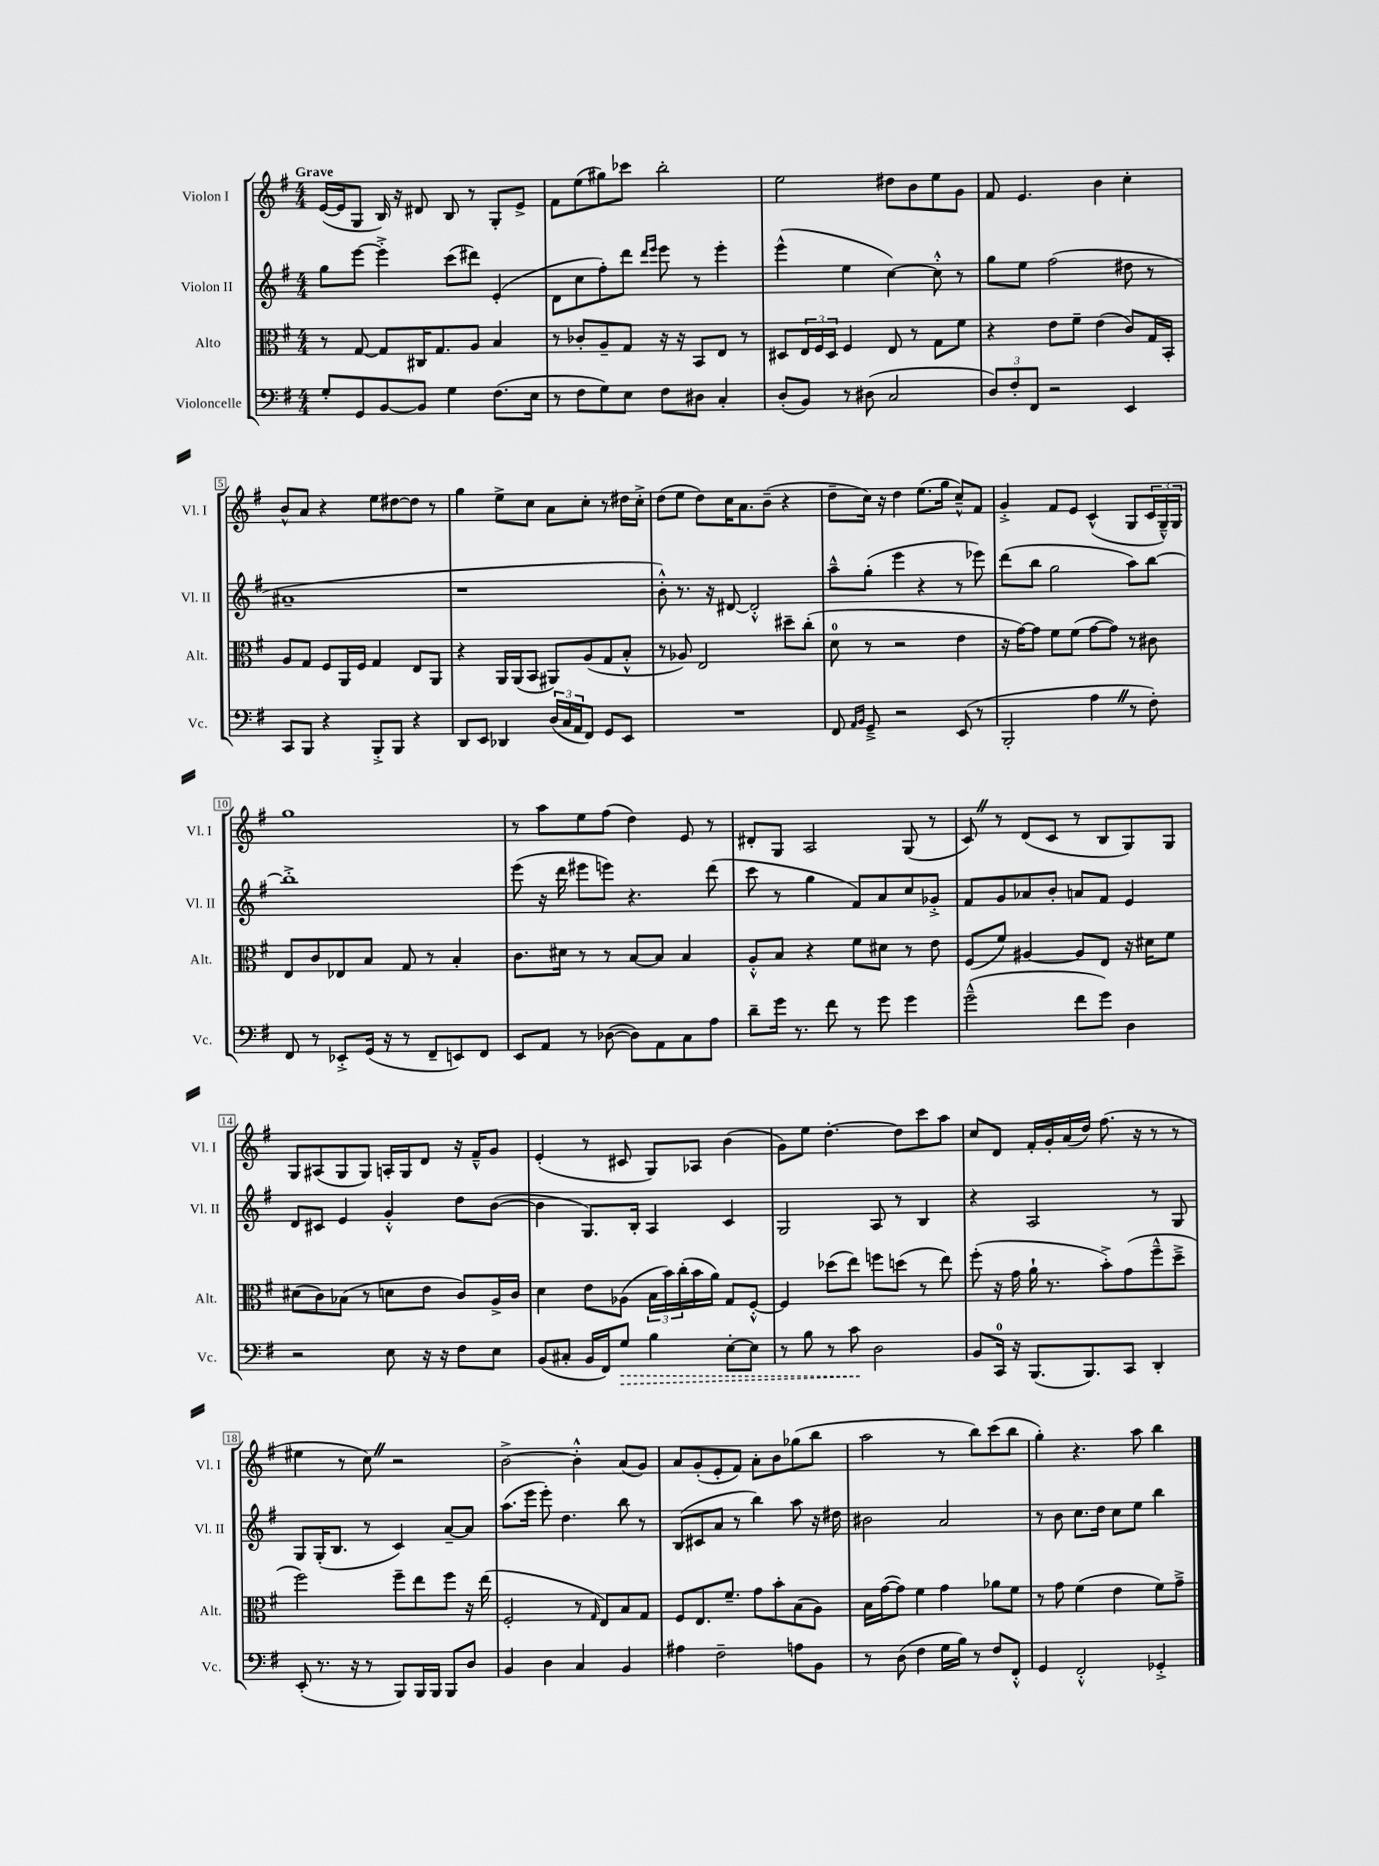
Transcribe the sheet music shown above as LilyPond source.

<<
\new StaffGroup <<
\new Staff = "s0" \with { instrumentName = "Violon I" shortInstrumentName = "Vl. I" } {
    \clef treble \key g \major \numericTimeSignature \time 4/4 \tempo "Grave"
    e'16~( e'16 g8 b16) r16 dis'8 b8 r8 g8-. e'8-> |
    fis'8 e''8( gis''8) ces'''8 b''2-. |
    e''2 dis''8 b'8 e''8 g'8 |
    fis'8 e'4. b'4 c''4-. |
    b'8-^ a'8 r4 e''8 dis''8~ dis''8 r8 |
    g''4 e''8-> c''8 a'8 c''8-. r8 dis''16 c''16-.-> |
    d''8( e''8 d''8) c''16 a'8. b'8--( r4 |
    d''8-- c''16) r16 d''4 e''8.( g''16 c''8---^) fis'8 |
    g'4-.-> fis'8 e'8 c'4-^( g8 \tuplet 3/2 { c'16 g16---^) g16 } |
    g''1 |
    r8 a''8 e''8 fis''8( d''4) e'8 r8 |
    dis'8-. g8 a2 g8( r8 |
    c'8) \once \override BreathingSign.text = \markup { \musicglyph "scripts.caesura.straight" } \breathe r8 d'8( c'8 r8 b8 g8) g8 |
    g8 ais8( g8 g8) a16-. g16 d'8 r16 fis'16---^ g'8 |
    e'4-.( r8 cis'8 g8) aes8 b'4( |
    g'8) e''8 d''4.~-. d''8 c'''8 a''8 |
    c''8 d'8 fis'16-. g'16-. a'16( d''16) fis''8.( r16 r8 r8 |
    eis''4 r8 c''8) \once \override BreathingSign.text = \markup { \musicglyph "scripts.caesura.straight" } \breathe r2 |
    b'2~-> b'4-.-^ a'8( g'8) |
    a'8 g'8-.( e'8-. fis'8) a'8-. b'8 ges''8( b''8 |
    a''2 r8 b''8) c'''8( b''8 |
    g''4-.) r4. a''8 b''4 \bar "|." |
}
\new Staff = "s1" \with { instrumentName = "Violon II" shortInstrumentName = "Vl. II" } {
    \clef treble \key g \major \numericTimeSignature \time 4/4
    g''8 e'''8~ e'''4-.-> c'''8( dis'''8) e'4-.( |
    d'8 c''8 fis''8-.) d'''8 \grace { d'''16 e'''16 } e'''8 r8 e'''4-. |
    e'''4-^( e''4 c''4~) c''8-.-^ r8 |
    g''8 e''8 fis''2( dis''8 r8 |
    ais'1-- |
    r1 |
    b'8-.-^) r8. r16 dis'8~ dis'2-.-^ |
    a''8---^ g''8-.( e'''4 r4 r8 ees'''8) |
    d'''8( b''8 g''2 a''8) b''8~ |
    b''1-.-> |
    e'''8( r16 d'''16 eis'''8 e'''8) r4. d'''8( |
    c'''8 r8 g''4 fis'8) a'8 c''8 ges'8-.-> |
    fis'8 g'8 aes'8 b'8-. a'8 fis'8 e'4 |
    d'8 cis'8 e'4 g'4-.-^ d''8 b'8~( |
    b'4 g8.) b16-. a4 c'4 |
    g2 a8 r8 b4 |
    r4 a2 r8 g8 |
    g8 g16-.( b8. r8 c'4) a'8~-- a'8 |
    a''8.( e'''16 e'''8-.) d''4. b''8 r8 |
    b8( cis'8 a'8 r8 b''4) a''8 r16 dis''16 |
    bis'2 a'2 |
    r8 b'8 c''8. d''16 c''8 e''8 b''4 \bar "|." |
}
\new Staff = "s2" \with { instrumentName = "Alto" shortInstrumentName = "Alt." } {
    \clef alto \key g \major \numericTimeSignature \time 4/4
    r8 g8~ g8 cis16 g8. a8 b4 |
    r8 ces'8-. a8-- g8 r16 r16 b,8 e8 r8 |
    dis8 \tuplet 3/2 { e16 fis16 dis16 } fis4 e8 r8 g8 fis'8 |
    r4 e'8 fis'8-- e'4( c'8) g16 b,16-. |
    a8 g8 fis8 a,16 fis16 g4 e8 a,8 |
    r4 a,16 a,16( b,8 ais,8) a8( g8 b8-.-^ |
    r8 aes8) e2 dis''8-- c''8-.( |
    d'8-0 r8 r2 e'4 |
    r16 g'16~) g'8 fis'8 fis'8( g'8~ g'8) r8 cis'8 |
    e8 c'8 ees8 b8 g8 r8 b4-. |
    c'8. dis'16 r8 r8 b8~ b8 b4 |
    a8-.-^ b8 r4 fis'8 dis'8 r8 e'8 |
    fis8( fis'8) ais4~ ais8 e8 r16 dis'16 fis'8 |
    dis'8( c'8) bes8( r8 d'8 e'8 c'8) a16-> c'16 |
    d'4 e'8 aes8( \tuplet 3/2 { b16 b'16) c''16-.( } b'16 a'16) g8 fis8~-.-^ |
    fis4 des''8( e''8) f''8 d''8( r8 e''8) |
    fis''8-.( r16 g'16 a'16-! r8. b'8-.->) g'8( fis''8---^ d''8---> |
    fis''2) fis''8-- e''8 fis''8 r16 e''16( |
    fis2-. r8 \grace { g16 } e8) b8 g8 |
    fis8 e8. fis'8.-- g'8 b'8-. b8( a8) |
    b16 g'16~( g'8) fis'4 g'4 aes'8 fis'8 |
    r8 g'8 fis'4( e'4 fis'8) g'8---> \bar "|." |
}
\new Staff = "s3" \with { instrumentName = "Violoncelle" shortInstrumentName = "Vc." } {
    \clef bass \key g \major \numericTimeSignature \time 4/4
    g8-. g,8 b,8~ b,8 g4 fis8.( e16 |
    r8 fis8 g8) e8 fis8 dis8 c4-. |
    d8-.( b,8) r8 dis8( c2 |
    \tuplet 3/2 { d8) fis8-. fis,8 } r2 e,4 |
    c,8 b,,8 r4 b,,8-.-> b,,8 r4 |
    d,8 e,8 des,4 \tuplet 3/2 { d16( c16 a,16 } fis,8) g,8 e,8 |
    R1 |
    fis,8 \grace { a,16 b,16 } g,8---> r2 e,8( r8 |
    b,,2-. a4 \once \override BreathingSign.text = \markup { \musicglyph "scripts.caesura.straight" } \breathe r8 fis8-.) |
    fis,8 r8 ees,8-.-> g,16( r16 r8 fis,8-- e,8) fis,8 |
    e,8 a,8 r8 des8~( des8) a,8 c8 a8 |
    d'8-- g'16 r8. fis'8 r8 g'8 g'4 |
    g'2---^( fis'8 g'8) d4 |
    r2 e8 r16 r16 fis8 e8 |
    b,8( cis8-. b,16 fis,16) \once \override Hairpin.style = #'dashed-line g8\> b4 e8~-. e8 |
    r8 b8 r8 c'8\! d2 |
    b,8 c,16-0 r16 b,,8.( b,,8.) c,8 d,4-. |
    e,8-.( r8. r16 r8 b,,8) b,,16 b,,16 b,,8 d8 |
    b,4 d4 c4 b,4 |
    ais4 fis2-- a8 b,8 |
    r8 d8( fis4 g16 b16) r8 fis8 fis,8-.-^ |
    g,4 fis,2-.-^ ges,4-.-> \bar "|." |
}
>>
>>
\layout { \context { \Score \override BarNumber.stencil = #(make-stencil-boxer 0.1 0.3 ly:text-interface::print) } }
